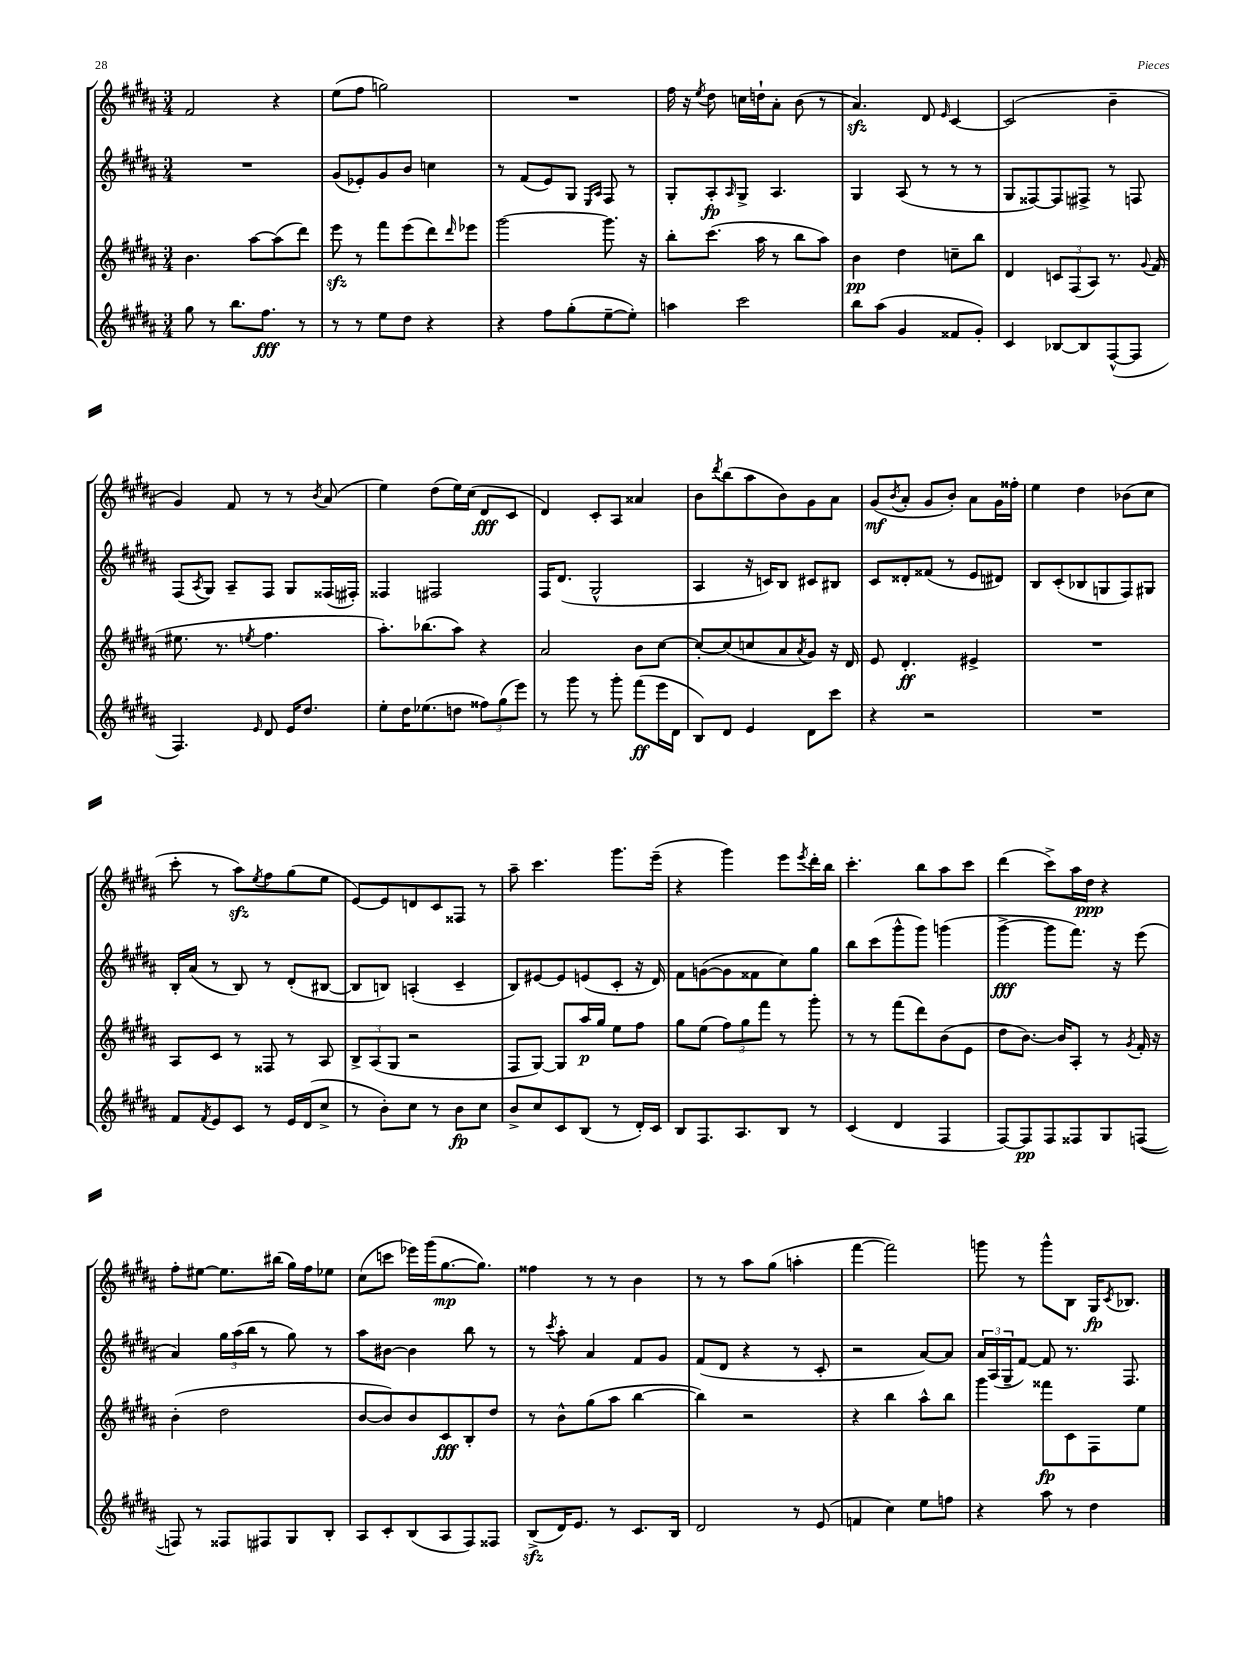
<<
\new StaffGroup <<
\new Staff = "s0" {
    \clef treble \key b \major \numericTimeSignature \time 3/4
    fis'2 r4 |
    e''8( fis''8 g''2) |
    R2. |
    fis''16 r16 \acciaccatura { e''8 } dis''8 c''16 d''16-! ais'8-. b'8( r8 |
    ais'4.\sfz) dis'8 \grace { e'16 } cis'4~ |
    cis'2( b'4-- |
    gis'4) fis'8 r8 r8 \acciaccatura { b'8 } ais'8( |
    e''4) dis''8( e''16) cis''16( dis'8\fff cis'8 |
    dis'4) cis'8-. ais8 aisis'4 |
    b'8 \acciaccatura { dis'''8 } b''8( ais''8 b'8) gis'8 ais'8 |
    gis'8\mf( \acciaccatura { b'8 } ais'8-. gis'8 b'8-.) ais'8 gis'16 fisis''16-. |
    e''4 dis''4 bes'8( cis''8 |
    cis'''8-. r8 ais''8\sfz) \acciaccatura { e''8 } fis''8 gis''8( e''8 |
    e'8~) e'8 d'8 cis'8 fisis8 r8 |
    ais''8-- cis'''4. gis'''8. e'''16--( |
    r4 gis'''4) e'''8 \acciaccatura { e'''8 } dis'''16-. b''16 |
    cis'''4.-. b''8 ais''8 cis'''8 |
    dis'''4( cis'''8->) ais''16 dis''16\ppp r4 |
    fis''8-. eis''8~ eis''8. bis''16( gis''16) fis''16 ees''8 |
    cis''8( c'''8 ees'''16) gis'''16( gis''8.~\mp gis''8.) |
    fisis''4 r8 r8 b'4 |
    r8 r8 ais''8 gis''8( a''4-. |
    fis'''4~ fis'''2) |
    g'''8 r8 g'''8-^ b8 gis16\fp \acciaccatura { cis'8 } bes8. \bar "|." |
}
\new Staff = "s1" {
    \clef treble \key b \major \numericTimeSignature \time 3/4
    R2. |
    gis'8( ees'8-.) gis'8 b'8 c''4 |
    r8 fis'8( e'8) gis8 \grace { e16 ais16 } fis8 r8 |
    gis8-. ais8-.\fp \grace { ais16 } gis8-> ais4. |
    gis4 ais8( r8 r8 r8 |
    gis8 fisis8~) fisis8 fis8-> r8 f8 |
    fis8( \acciaccatura { ais8 } gis8) ais8-- fis8 gis8 fisis16( fis16-.) |
    fisis4 fis2 |
    fis16 dis'8.( gis2-^ |
    ais4 r16 c'16) b8 cis'8 bis8 |
    cis'8 disis'8-. fisis'8( r8 e'8 dis'8) |
    b8 cis'8-.( bes8 g8 fis8) gis8 |
    b16-. ais'16( r8 b8) r8 dis'8-.( bis8~ |
    bis8 b8) a4-.( cis'4-- |
    b8) eis'8~ eis'8 e'8( cis'8-. r16 dis'16) |
    fis'8 g'8~( g'8 fisis'8 cis''8) gis''8 |
    b''8 cis'''8( gis'''8-^ gis'''8) g'''4( |
    gis'''4~->\fff gis'''8 fis'''8.) r16 e'''8( |
    ais'4) \tuplet 3/2 { gis''16 ais''16( b''16 } r8 gis''8) r8 |
    ais''8 bis'8~ bis'4 b''8 r8 |
    r8 \acciaccatura { cis'''8 } ais''8-. ais'4 fis'8 gis'8 |
    fis'8( dis'8 r4 r8 cis'8-. |
    r2 ais'8~) ais'8 |
    \tuplet 3/2 { ais'16 ais16( gis16-- } fis'8~) fis'8 r8. fis8. \bar "|." |
}
\new Staff = "s2" {
    \clef treble \key b \major \numericTimeSignature \time 3/4
    b'4. ais''8~ ais''8( dis'''8) |
    e'''8\sfz r8 fis'''8 e'''8( dis'''8) \grace { dis'''16 } ees'''8 |
    gis'''2~ gis'''8. r16 |
    b''8-. cis'''8.( ais''16 r8 b''8 ais''8) |
    b'4\pp dis''4 c''8-- b''8 |
    dis'4 \tuplet 3/2 { c'8 fis8( ais8) } r8. \appoggiatura { gis'8 } fis'16( |
    eis''8. r8. \acciaccatura { e''8 } fis''4. |
    ais''8.-.) bes''8.( ais''8) r4 |
    ais'2 b'8 cis''8~ |
    cis''8~-. cis''8( c''8 ais'8 \acciaccatura { ais'8 } gis'8) r16 dis'16 |
    e'8 dis'4.-.\ff eis'4-> |
    R2. |
    ais8 cis'8 r8 fisis8 r8 ais8 |
    \tuplet 3/2 { b8-> ais8( gis8 } r2 |
    fis8 gis8~) gis8 ais''16\p gis''16 e''8 fis''8 |
    gis''8 e''8( \tuplet 3/2 { fis''8) gis''8 fis'''8 } r8 gis'''8-. |
    r8 r8 fis'''8( dis'''8) b'8( e'8 |
    dis''8 b'8.~) b'16 ais8-. r8 \acciaccatura { gis'8 } fis'16-. r16 |
    b'4-.( dis''2 |
    b'8~ b'8) b'8 cis'8\fff b8-. dis''8 |
    r8 b'8-^ gis''8( ais''8 b''4~ |
    b''4) r2 |
    r4 b''4 ais''8-^ b''8 |
    gis'''4 fisis'''8\fp cis'8 fis8 e''8 \bar "|." |
}
\new Staff = "s3" {
    \clef treble \key b \major \numericTimeSignature \time 3/4
    gis''8 r8 b''8. fis''8.\fff r8 |
    r8 r8 e''8 dis''8 r4 |
    r4 fis''8 gis''8-.( e''8~-- e''8-.) |
    a''4 cis'''2 |
    b''8 ais''8( gis'4 fisis'8 gis'8-.) |
    cis'4 bes8~ bes8 fis8~-^( fis8 |
    fis4.) \grace { e'16 } dis'8 e'16 dis''8. |
    e''8-. dis''16 ees''8.( d''8 \tuplet 3/2 { fisis''8) gis''8( e'''8) } |
    r8 gis'''8 r8 gis'''8-. fis'''8\ff( e'''16 dis'16 |
    b8) dis'8 e'4 dis'8 cis'''8 |
    r4 r2 |
    R2. |
    fis'8 \acciaccatura { fis'8 } e'8 cis'8 r8 e'16 dis'16( cis''8-> |
    r8 b'8-.) cis''8 r8 b'8\fp cis''8 |
    b'8-> cis''8 cis'8 b8( r8 dis'16-.) cis'16 |
    b8 fis8. ais8. b8 r8 |
    cis'4( dis'4 fis4 |
    fis8~) fis8\pp fis8 fisis8 gis8 f8~( |
    f8) r8 fisis8 fis8 gis8 b8-. |
    ais8 cis'8-. b8( ais8 fis8) fisis8 |
    b8->\sfz( dis'16) e'8. r8 cis'8. b16 |
    dis'2 r8 e'8( |
    f'4 cis''4) e''8 f''8 |
    r4 ais''8 r8 dis''4 \bar "|." |
}
>>
>>
\layout { \context { \Score \remove "Bar_number_engraver" } }
